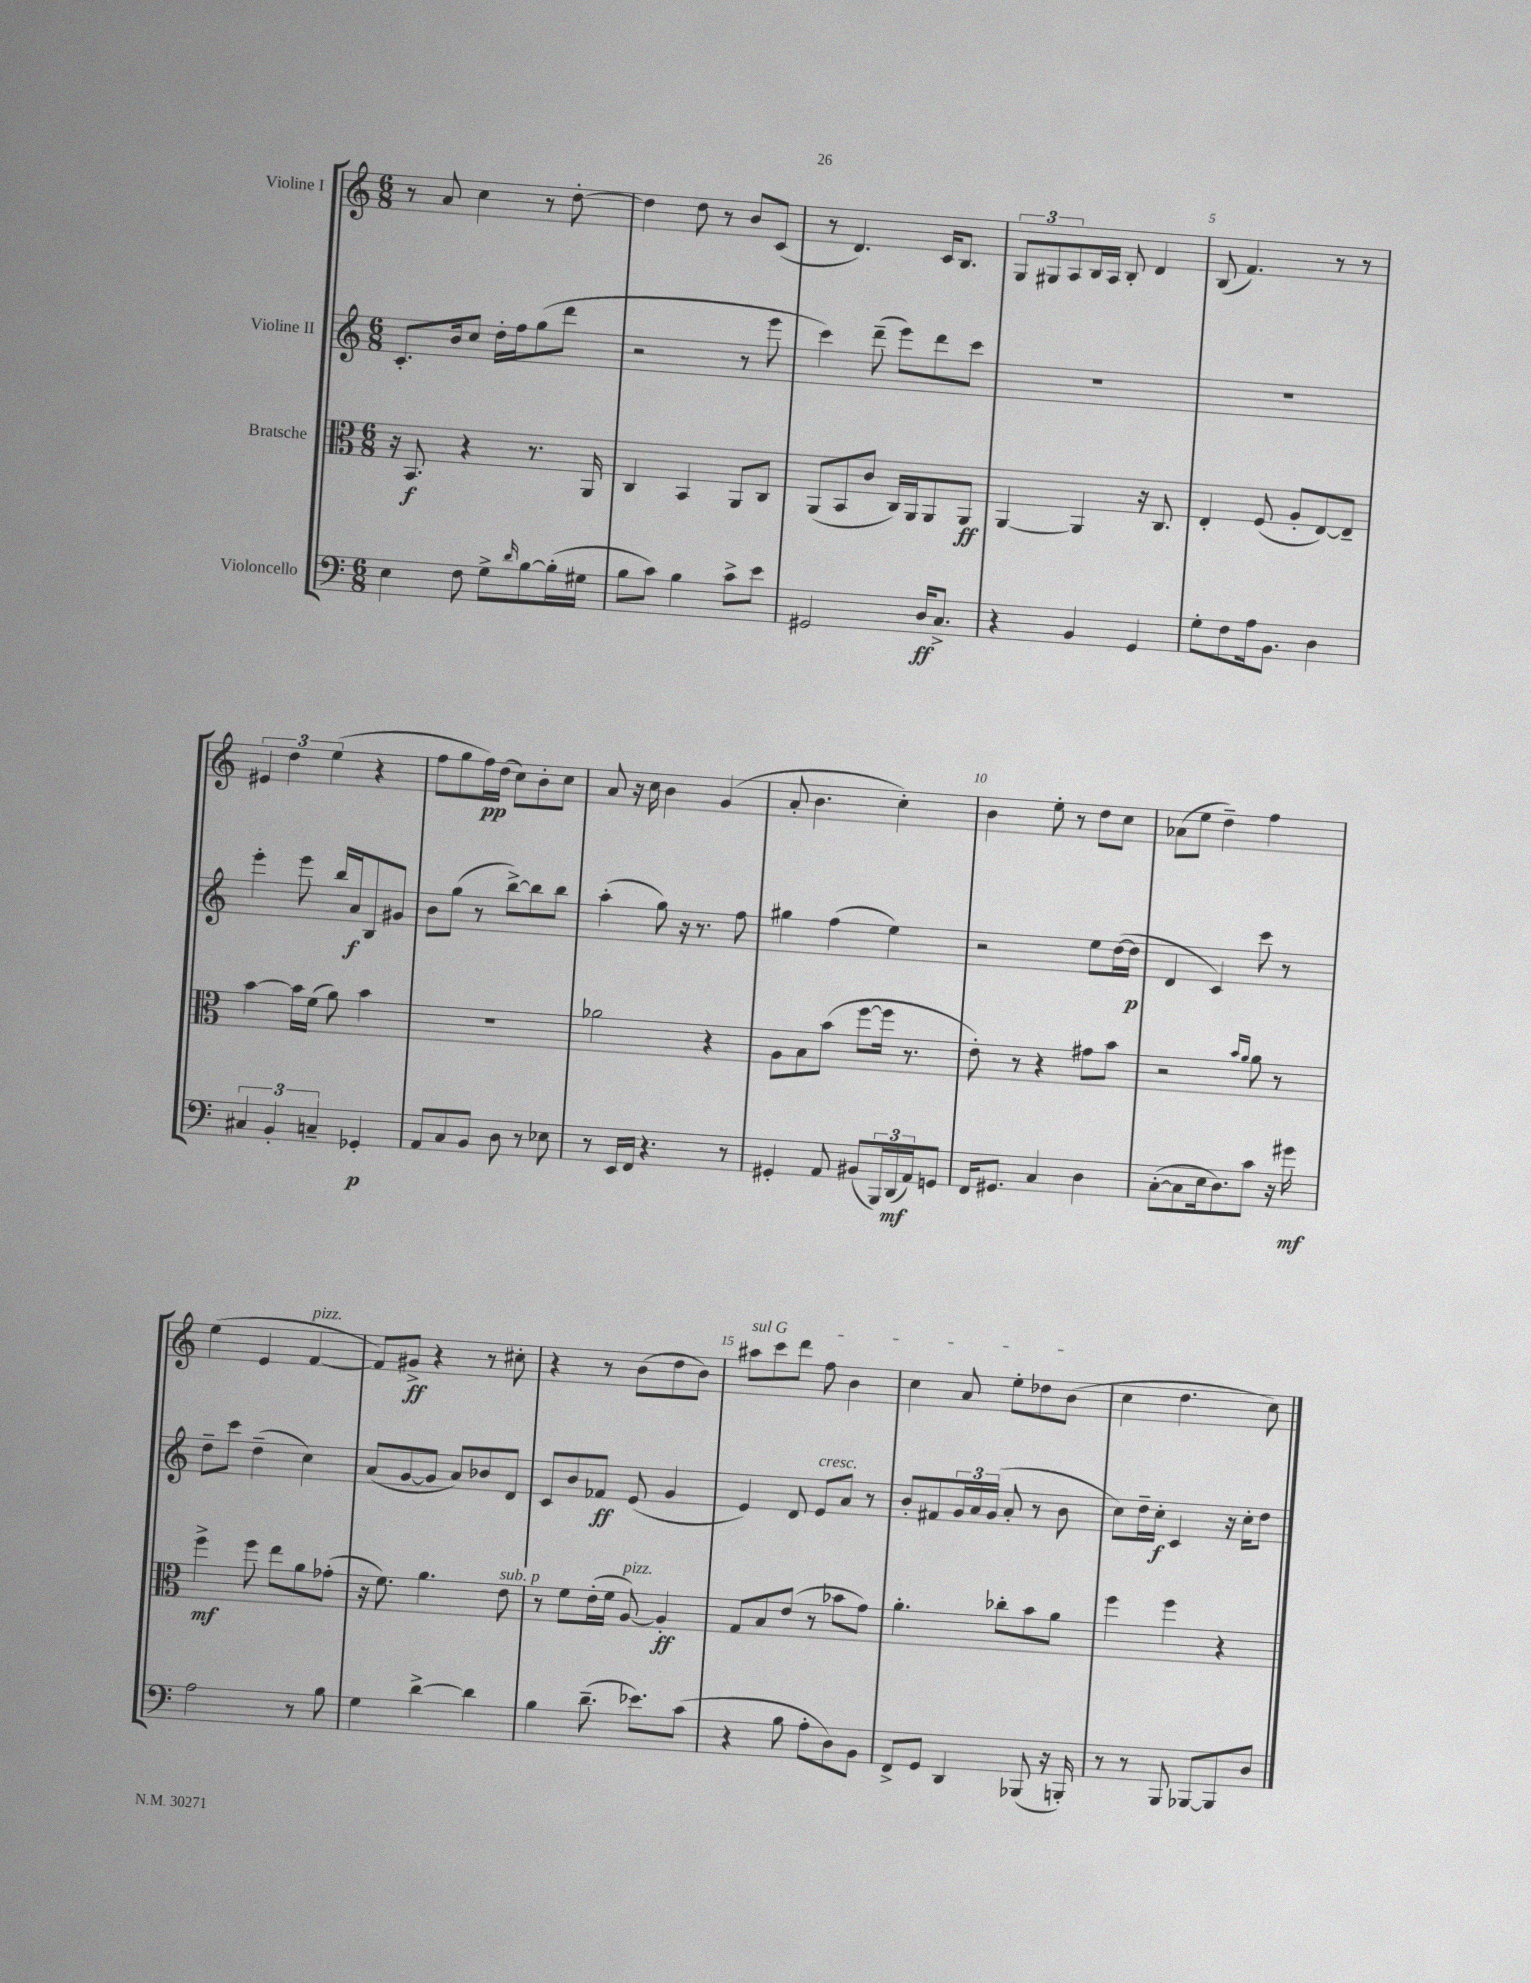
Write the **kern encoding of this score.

**kern	**dynam	**kern	**dynam	**kern	**dynam	**kern	**dynam
*part4	*part4	*part3	*part3	*part2	*part2	*part1	*part1
*staff4	*staff4	*staff3	*staff3	*staff2	*staff2	*staff1	*staff1
*I"Violoncello	*	*I"Bratsche	*	*I"Violine II	*	*I"Violine I	*
*clefF4	*	*clefC3	*	*clefG2	*	*clefG2	*
*k[]	*	*k[]	*	*k[]	*	*k[]	*
*M6/8	*	*M6/8	*	*M6/8	*	*M6/8	*
=1	=1	=1	=1	=1	=1	=1	=1
4E\	.	16r	.	8.c'/L	.	8r	.
.	.	8.BB/	f	.	.	.	.
.	.	.	.	.	.	8a/	.
.	.	.	.	16b/k	.	.	.
8F\	.	4r	.	8cc/J	.	4cc\	.
8G^\L	.	.	.	16dd'\LL	.	.	.
.	.	.	.	16ff\J	.	.	.
16qqd/	.	.	.	.	.	.	.
[8B\	.	8.r	.	(8gg\	.	8r	.
(16B'\L]	.	.	.	8ddd\J	.	[8dd'\	.
16G#X\JJ	.	16AA/	.	.	.	.	.
=2	=2	=2	=2	=2	=2	=2	=2
8B\L	.	4C/	.	2r	.	4dd\]	.
8c\J)	.	.	.	.	.	.	.
4B\	.	4BB/	.	.	.	8dd\	.
.	.	.	.	.	.	8r	.
8c^\L	.	8AA/L	.	8r	.	8b/L	.
8e\J	.	8C/J	.	8eee\	.	(8c/J	.
=3	=3	=3	=3	=3	=3	=3	=3
2GG#X/	.	(8AA/L	.	4ccc\)	.	8r	.
.	.	8BB/	.	.	.	4.d/)	.
.	.	8c/J	.	(8ddd~\	.	.	.
.	.	16C/LL)	.	8eee\L)	.	.	.
.	.	16AA/J	.	.	.	.	.
16D/KL	ff	8AA/	.	8ddd\	.	16c/KL	.
8.C^/J	.	.	.	.	.	8.B/J	.
.	.	8AA/J	ff	8ccc\J	.	.	.
=4	=4	=4	=4	=4	=4	=4	=4
4r	.	[4AA/	.	2.r	.	12G/L	.
.	.	.	.	.	.	12G#X/	.
.	.	.	.	.	.	12A/	.
4BB/	.	4AA/]	.	.	.	16B/L	.
.	.	.	.	.	.	16A/JJ	.
.	.	.	.	.	.	8B'/	.
4GG/	.	16r	.	.	.	4d/	.
.	.	8.C/	.	.	.	.	.
=5	=5	=5	=5	=5	=5	=5	=5
8G'\L	.	4E'/	.	2.r	.	(8B/	.
8F\	.	.	.	.	.	4.f/)	.
16A\k	.	(8F/	.	.	.	.	.
8.BB\J	.	.	.	.	.	.	.
.	.	8A'/L	.	.	.	.	.
4D\	.	[8E/)	.	.	.	8r	.
.	.	8E~/J]	.	.	.	8r	.
!!LO:LB:g=z
=6	=6	=6	=6	=6	=6	=6	=6
6C#X/	.	[4b\	.	4eee'\	.	6e#X/	.
6BB'/	.	.	.	.	.	6dd\	.
.	.	16b\LL]	.	8eee\	.	.	.
.	.	(16f\JJ	.	.	.	.	.
6Cn~/	.	.	.	.	.	(6ee\	.
.	.	8a\)	.	16bb/LL	.	.	.
.	.	.	.	16a/J	f	.	.
4GG-X'/	p	4b\	.	8B/	.	4r	.
.	.	.	.	8g#X/J	.	.	.
=7	=7	=7	=7	=7	=7	=7	=7
8AA/L	.	2.r	.	8b\L	.	8ff\L	.
8C/	.	.	.	(8gg\J	.	8gg\	.
8BB/J	.	.	.	8r	.	16ff\L)	pp
.	.	.	.	.	.	(16dd\JJ	.
8D\	.	.	.	[8bb^\L)	.	8cc\L)	.
8r	.	.	.	8bb\]	.	8b'\	.
8E-X\	.	.	.	8bb\J	.	8cc\J	.
=8	=8	=8	=8	=8	=8	=8	=8
8r	.	2a-X\	.	(4aa'\	.	8a/	.
16EE/LL	.	.	.	.	.	16r	.
16FF/JJ	.	.	.	.	.	16cc\	.
4.r	.	.	.	8gg\)	.	4b\	.
.	.	.	.	16r	.	.	.
.	.	.	.	8.r	.	.	.
.	.	4r	.	.	.	(4g/	.
8r	.	.	.	8ff\	.	.	.
=9	=9	=9	=9	=9	=9	=9	=9
4GG#X'/	.	8A\L	.	4gg#X\	.	8a'/	.
.	.	8B\	.	.	.	4.b\	.
8AA/	.	(8b\J	.	(4ff\	.	.	.
(8BB#X/L	.	[8ff\L	.	.	.	.	.
24BBB/L)	.	16ff\Jk]	.	4ee\)	.	4cc'\)	.
(24DD/	mf	.	.	.	.	.	.
.	.	8.r	.	.	.	.	.
24AA/J)	.	.	.	.	.	.	.
8GGn/J	.	.	.	.	.	.	.
=10	=10	=10	=10	=10	=10	=10	=10
16FF/KL	.	8e'\)	.	2r	.	4b\	.
8.GG#X/J	.	.	.	.	.	.	.
.	.	8r	.	.	.	.	.
4C/	.	4r	.	.	.	8ee'\	.
.	.	.	.	.	.	8r	.
4D\	.	8g#X\L	.	8ee\L	.	8dd\L	.
.	.	8b\J	.	([16dd\L	.	8cc\J	.
.	.	.	.	16dd\JJ]	p	.	.
=11	=11	=11	=11	=11	=11	=11	=11
([8C'\L	.	2r	.	4d/	.	(8a-X\L	.
8C\]	.	.	.	.	.	8ee\J	.
16E\k	.	.	.	4c/)	.	4dd~\)	.
8.D\)	.	.	.	.	.	.	.
.	.	16qqb/LL	.	.	.	.	.
.	.	16qqa/JJ	.	.	.	.	.
8c\J	.	8a\	.	8ccc\	.	4ff\	.
16r	.	8r	.	8r	.	.	.
16g#X\	mf	.	.	.	.	.	.
!!LO:LB:g=z
=12	=12	=12	=12	=12	=12	=12	=12
2A\	.	4ff^\	mf	8dd~\L	.	(4ee\	.
.	.	.	.	8ccc\J	.	.	.
.	.	8ff\	.	(4dd~\	.	4e/	.
.	.	8ee\L	.	.	.	.	.
!	!	!	!	!	!	!LO:TX:a:i:t=pizz.	!
8r	.	8a\	.	4cc\)	.	[4f/	.
8B\	.	(8g-X'\J	.	.	.	.	.
=13	=13	=13	=13	=13	=13	=13	=13
4G\	.	16r	.	(8a/L	.	8f/L])	.
.	.	8.f\)	.	.	.	.	.
.	.	.	.	[8g/	.	8g#X^/J	ff
[4d^\	.	4.a\	.	8g/J]	.	4r	.
.	.	.	.	8a/L)	.	.	.
4d\]	.	.	.	8b-X/	.	8r	.
!	!	!LO:TX:a:i:t=sub. p	!	!	!	!	!
.	.	8e\	.	8d/J	.	8cc#X'\	.
=14	=14	=14	=14	=14	=14	=14	=14
4B\	.	8r	.	8c/L	.	4r	.
.	.	8f\L	.	8b/	.	.	.
(8.d~\	.	(16e'\L	.	8f-X/J	ff	8r	.
.	.	16f\JJ	.	.	.	.	.
!	!	!LO:TX:a:i:t=pizz.	!	!	!	!	!
.	.	[8A/)	.	(8e/	.	(8b\L	.
8.e-X\L)	.	.	.	.	.	.	.
.	.	4A'/]	ff	4g/	.	8dd\	.
(8c\J	.	.	.	.	.	8b\J)	.
=15	=15	=15	=15	=15	=15	=15	=15
!	!	!	!	!	!	!LO:TX:a:i:t=sul G	!
4r	.	8G/L	.	4e/)	.	8aa#X\L	.
.	.	8B/	.	.	.	8ccc\	.
8B\	.	(8e/J	.	8d/	.	8ddd\J	.
!	!	!	!	!LO:TX:a:i:t=cresc.	!	!	!
8A'\L	.	8r	.	8e/L	.	8ff\	.
8D\)	.	8b-X\L	.	8a/J	.	4b\	.
8BB\J	.	8g\J)	.	8r	.	.	.
=16	=16	=16	=16	=16	=16	=16	=16
8FF^/L	.	4.a'\	.	8b'/L	.	4cc\	.
8GG/J	.	.	.	8f#X/	.	.	.
4DD/	.	.	.	24g/L	.	8a/	.
.	.	.	.	24a/	.	.	.
.	.	.	.	(24g/JJ	.	.	.
.	.	8cc-X'\L	.	8a'/	.	8ee'\L	.
(8BBB-X/	.	8b\	.	8r	.	8dd-X\	.
16r	.	8a\J	.	8b\	.	(8b\J	.
16BBBn'/)	.	.	.	.	.	.	.
=17	=17	=17	=17	=17	=17	=17	=17
8r	.	4ff\	.	8cc\L)	.	4cc\	.
8r	.	.	.	16dd~\L	.	.	.
.	.	.	.	16cc'\JJ	f	.	.
8BBB/	.	4ff\	.	4c/	.	4.dd\	.
[8BBB-X/L	.	.	.	.	.	.	.
8BBB-/]	.	4r	.	16r	.	.	.
.	.	.	.	16cc'\KL	.	.	.
8D/J	.	.	.	8dd\J	.	8cc\)	.
==	==	==	==	==	==	==	==
*-	*-	*-	*-	*-	*-	*-	*-
